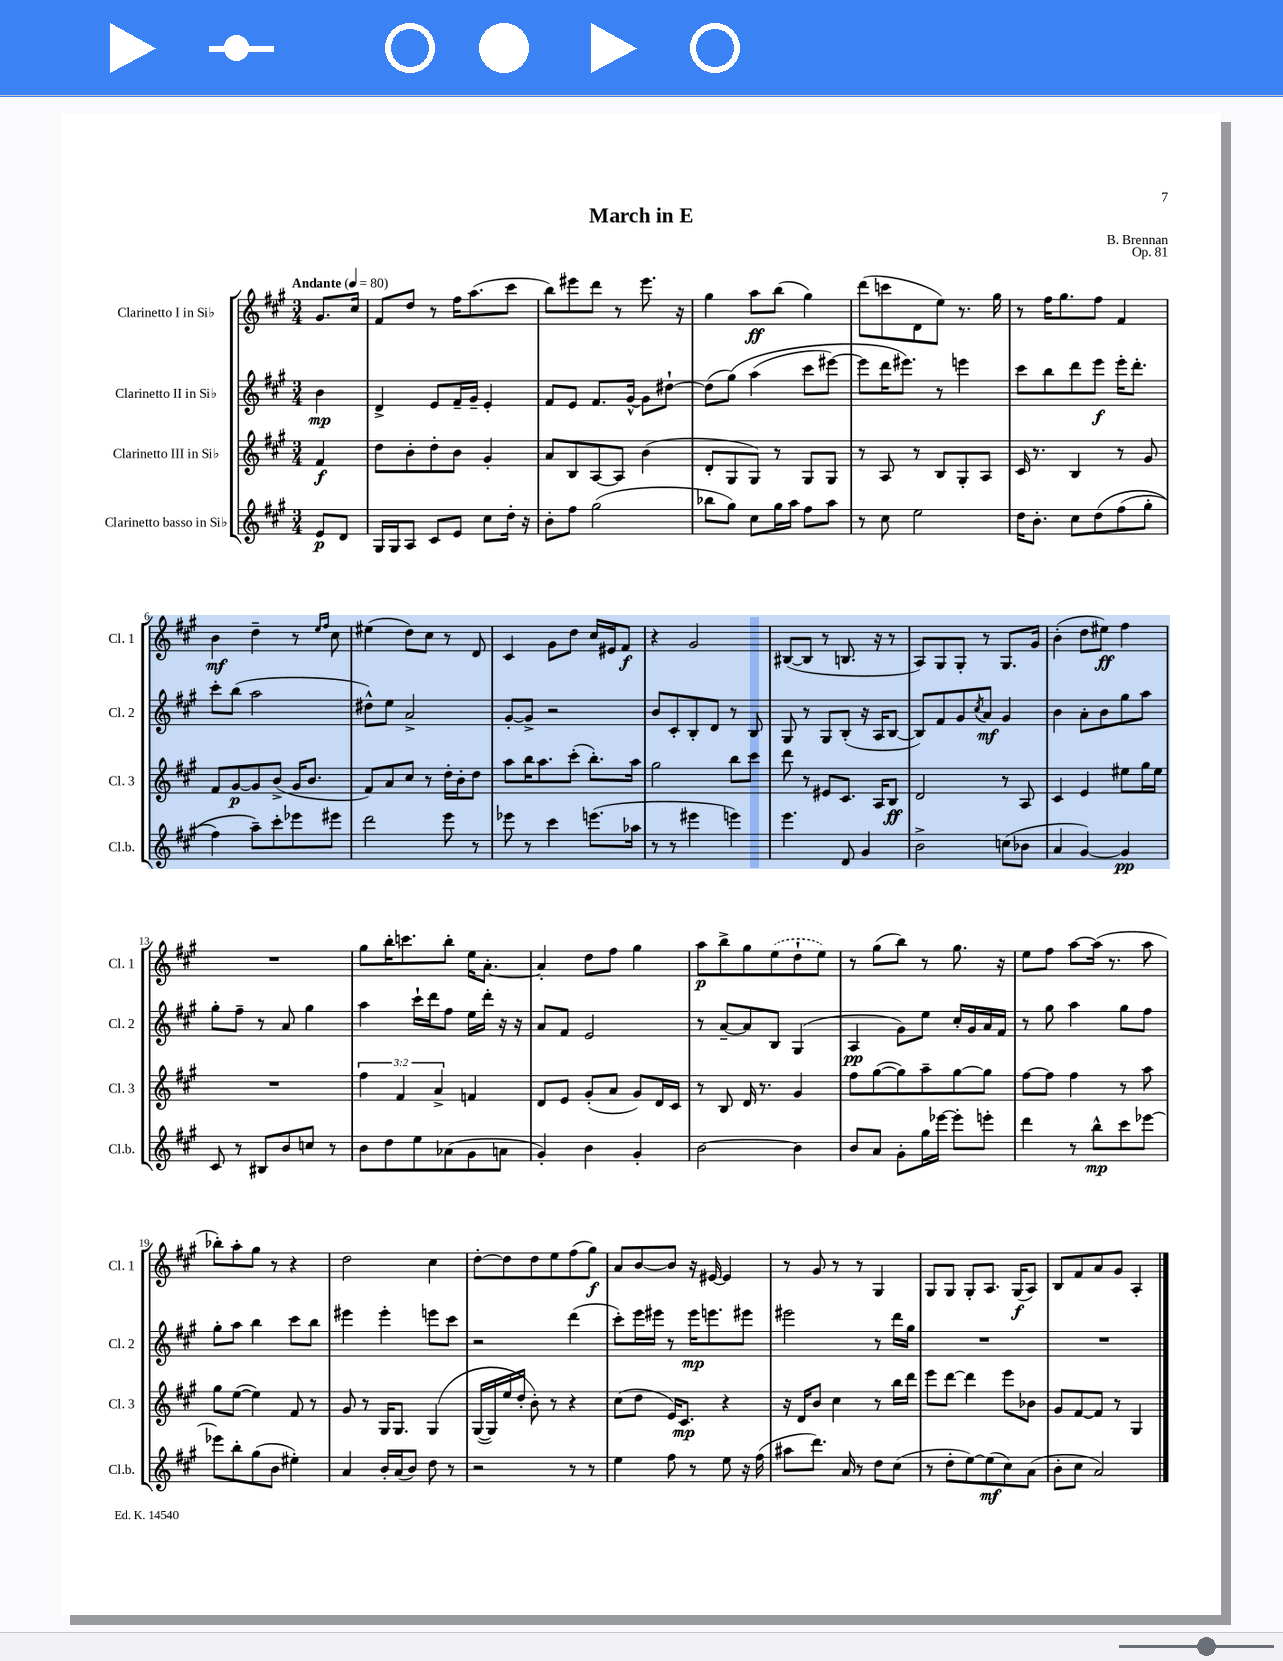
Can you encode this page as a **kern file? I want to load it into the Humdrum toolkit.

**kern	**kern	**kern	**kern
*staff4	*staff3	*staff2	*staff1
*clefG2	*clefG2	*clefG2	*clefG2
*k[f#c#g#]	*k[f#c#g#]	*k[f#c#g#]	*k[f#c#g#]
*M3/4	*M3/4	*M3/4	*M3/4
*MM80	*MM80	*MM80	*MM80
8e	4f#	4b	8.g#
8d	.	.	.
.	.	.	16cc#
=	=	=	=
16G#	8dd	4d^	8f#
16G#	.	.	.
8A	8b'	.	8dd
8c#	8dd'	8e	8r
8e	8b	16f#~	16ff#
.	.	16g#~	(8.aa
8cc#	4g#'	4e'	.
16dd'	.	.	8ccc#
16r	.	.	.
=	=	=	=
8b'	8a	8f#	8bb)
8ff#	8B	8e	8eee#
(2gg#	[8A	8.f#	8ddd
.	8A]	.	8r
.	.	[16g#^^	.
.	(4b	8g#]	8.eee#
.	.	[8dd#`	.
.	.	.	16r
=	=	=	=
8bb-	8d'	(8dd#]	4gg#
8gg#)	8G#	&(8gg#)	.
8cc#	8G#)	(4aa	8aa
16gg#	8r	.	(8bb
16aa	.	.	.
8ff#	8G#	8ccc#	4gg#)
8aa	8G#	[8eee#)	.
=	=	=	=
8r	8r	8eee#]	(8ddd
8cc#	8A	16ddd	8ccc
.	.	8.eee#&)	.
2ee	8r	.	8d
.	8B	8r	8ee)
.	8G#'	4eee	8.r
.	8A	.	.
.	.	.	16gg#
=	=	=	=
16dd	16c#	8ccc#	8r
8.b'	8.r	.	.
.	.	8bb	16ff#
.	.	.	8.gg#
8cc#	4B	8ddd	.
&(8dd	.	8eee	8ff#
(8ff#	8r	16eee'	4f#
.	.	8.ddd'	.
8gg#'	8g#	.	.
=	=	=	=
4ff#)	8f#	8ccc#'	4b
.	[8g#	(8bb	.
8aa~&)	8g#]	2aa	4dd~
8ccc#'	(8b^	.	.
8eee-	16g#	.	8r
.	8.b	.	.
.	.	.	16qqee
.	.	.	16qqff#
8eee#	.	.	8cc#
=	=	=	=
2ddd	8f#)	8dd#^^)	(4ee#
.	8a	8ee	.
.	8cc#	2a^	8dd)
.	8r	.	8cc#
8eee	16dd'	.	8r
.	16b'	.	.
8r	8dd	.	8d
=	=	=	=
8eee-	8aa	[8g#'	4c#
8r	16bb	8g#^]	.
.	8.aa	.	.
4ccc#	.	2r	8g#
.	(8ccc#'	.	8dd
(8.eee	8.bb')	.	16cc#
.	.	.	16e#
.	.	.	8f#
16aa-	16aa	.	.
=	=	=	=
8r	2gg#	8b	4r
8r	.	8c#'	.
4eee#	.	8B'	2g#
.	.	8d	.
4eee)	8bb	8r	.
.	8ccc#	8B	.
=	=	=	=
4.eee	8ddd	8G#	([8B#
.	8r	8r	8B#]
.	8e#	8G#	8r
8d	8.c#	(8B'	8.B
4g#	.	16r	.
.	16A	16A	16r
.	8B	[8B	8r
=	=	=	=
2b^	2d	8B])	8A)
.	.	8f#	8G#
.	.	8g#	8G#'
.	.	8qcc#	.
.	.	8a	8r
(8cc	8r	4g#	8.G#
8b-	8A	.	.
.	.	.	16g#
=	=	=	=
4a	4c#	4b	(4b'
[4g#)	4e	8a'	8dd
.	.	8b	8ee#)
4g#]	8ee#	8gg#	4ff#
.	16gg#	8aa	.
.	16ee#	.	.
=	=	=	=
8c#	2.r	8gg#'	2.r
8r	.	8ff#~	.
8B#	.	8r	.
8b	.	8a	.
8cc	.	4gg#	.
8r	.	.	.
=	=	=	=
8b	6ff#	4aa	8gg#
8dd	.	.	16bb'
.	6f#	.	.
.	.	.	8.ccc
8ee	.	16ccc#`	.
.	.	16ddd	.
.	6a^	.	.
(8a-	.	8ff#	8bb'
8g#	4f	16ee	16ee
.	.	16ddd'	[8.a'
8a	.	16r	.
.	.	16r	.
=	=	=	=
4g#')	8d	8a	4a']
.	8e	8f#	.
4b	(8g#'	2e	8dd
.	8a	.	8ff#
4g#'	8g#)	.	4gg#
.	16d	.	.
.	16c#	.	.
=	=	=	=
[2b	8r	8r	8aa
.	8B	[8a~	8bb^
.	16d	8a]	8gg#
.	8.r	.	.
.	.	8B	(8ee
4b]	4g#	(4G#	8dd`
.	.	.	8ee)
=	=	=	=
8b	8ff#	4A	8r
8a	([8gg#	.	(8gg#
8g#'	8gg#])	8g#)	8bb)
16gg#	8aa~	8ee	8r
[16eee-	.	.	.
8eee-']	[8gg#	16cc#'	8.gg#
.	.	16g#	.
8eee'	8gg#]	16a	.
.	.	16f#	16r
=	=	=	=
4ddd	[8ff#	8r	8ee
.	8ff#]	8gg#	8ff#
8r	4ff#	4aa	[8aa
8bb^^	.	.	(16aa]
.	.	.	8.r
8ccc#	8r	8gg#	.
[8eee-	8aa	8ff#	8aa
=	=	=	=
8eee-]	8gg#	8gg#'	8bb-')
8bb'	([8ee	8aa	8aa'
(8gg#	4ee])	4bb	8gg#
8b	.	.	8r
4ee#')	8f#	8ccc#	4r
.	8r	8bb	.
=	=	=	=
4a	8g#	4eee#	2dd
.	8r	.	.
16b'	16G#	4eee#'	.
(16a	8.G#	.	.
8b)	.	.	.
8dd	&(4G#	8eee	4cc#
8r	.	8ccc#	.
=	=	=	=
2r	([16G#	2r	[8dd'
.	16G#])	.	.
.	16ee	.	8dd]
.	16dd'	.	.
.	8b'&)	.	8dd
.	8r	.	8ee
8r	4r	(4ddd	(8ff#
8r	.	.	8gg#)
=	=	=	=
4ee	(8cc#	8ccc#')	8a
.	8dd	16eee	[8b
.	.	16eee#	.
8ff#	16e)	8r	8b]
.	8.c#	.	.
8r	.	16eee#	16r
.	.	8.eee	[16e#
8ee	4r	.	4e#]
16r	.	8eee#	.
(16ff#	.	.	.
=	=	=	=
8aa#	16r	2eee#	8r
.	16d	.	.
8.ddd)	8b	.	8g#
.	4cc#	.	8r
16a	.	.	.
8r	.	.	8r
8dd	8r	8r	4G#
(8cc#	16bb	16ddd	.
.	16ddd	16gg#	.
=	=	=	=
8r	8eee	2.r	8G#
8dd'	[8ddd	.	8G#
[8ee)	4ddd]	.	8G#'
(8ee]	.	.	8.A
8cc#)	8eee	.	.
.	.	.	(16G#
(8a	8b-	.	8A)
=	=	=	=
8b'	8g#	2.r	8B
8cc#	[8f#	.	8f#
2a)	8f#]	.	8a
.	8r	.	8g#
.	4G#	.	4A'
==	==	==	==
*-	*-	*-	*-
